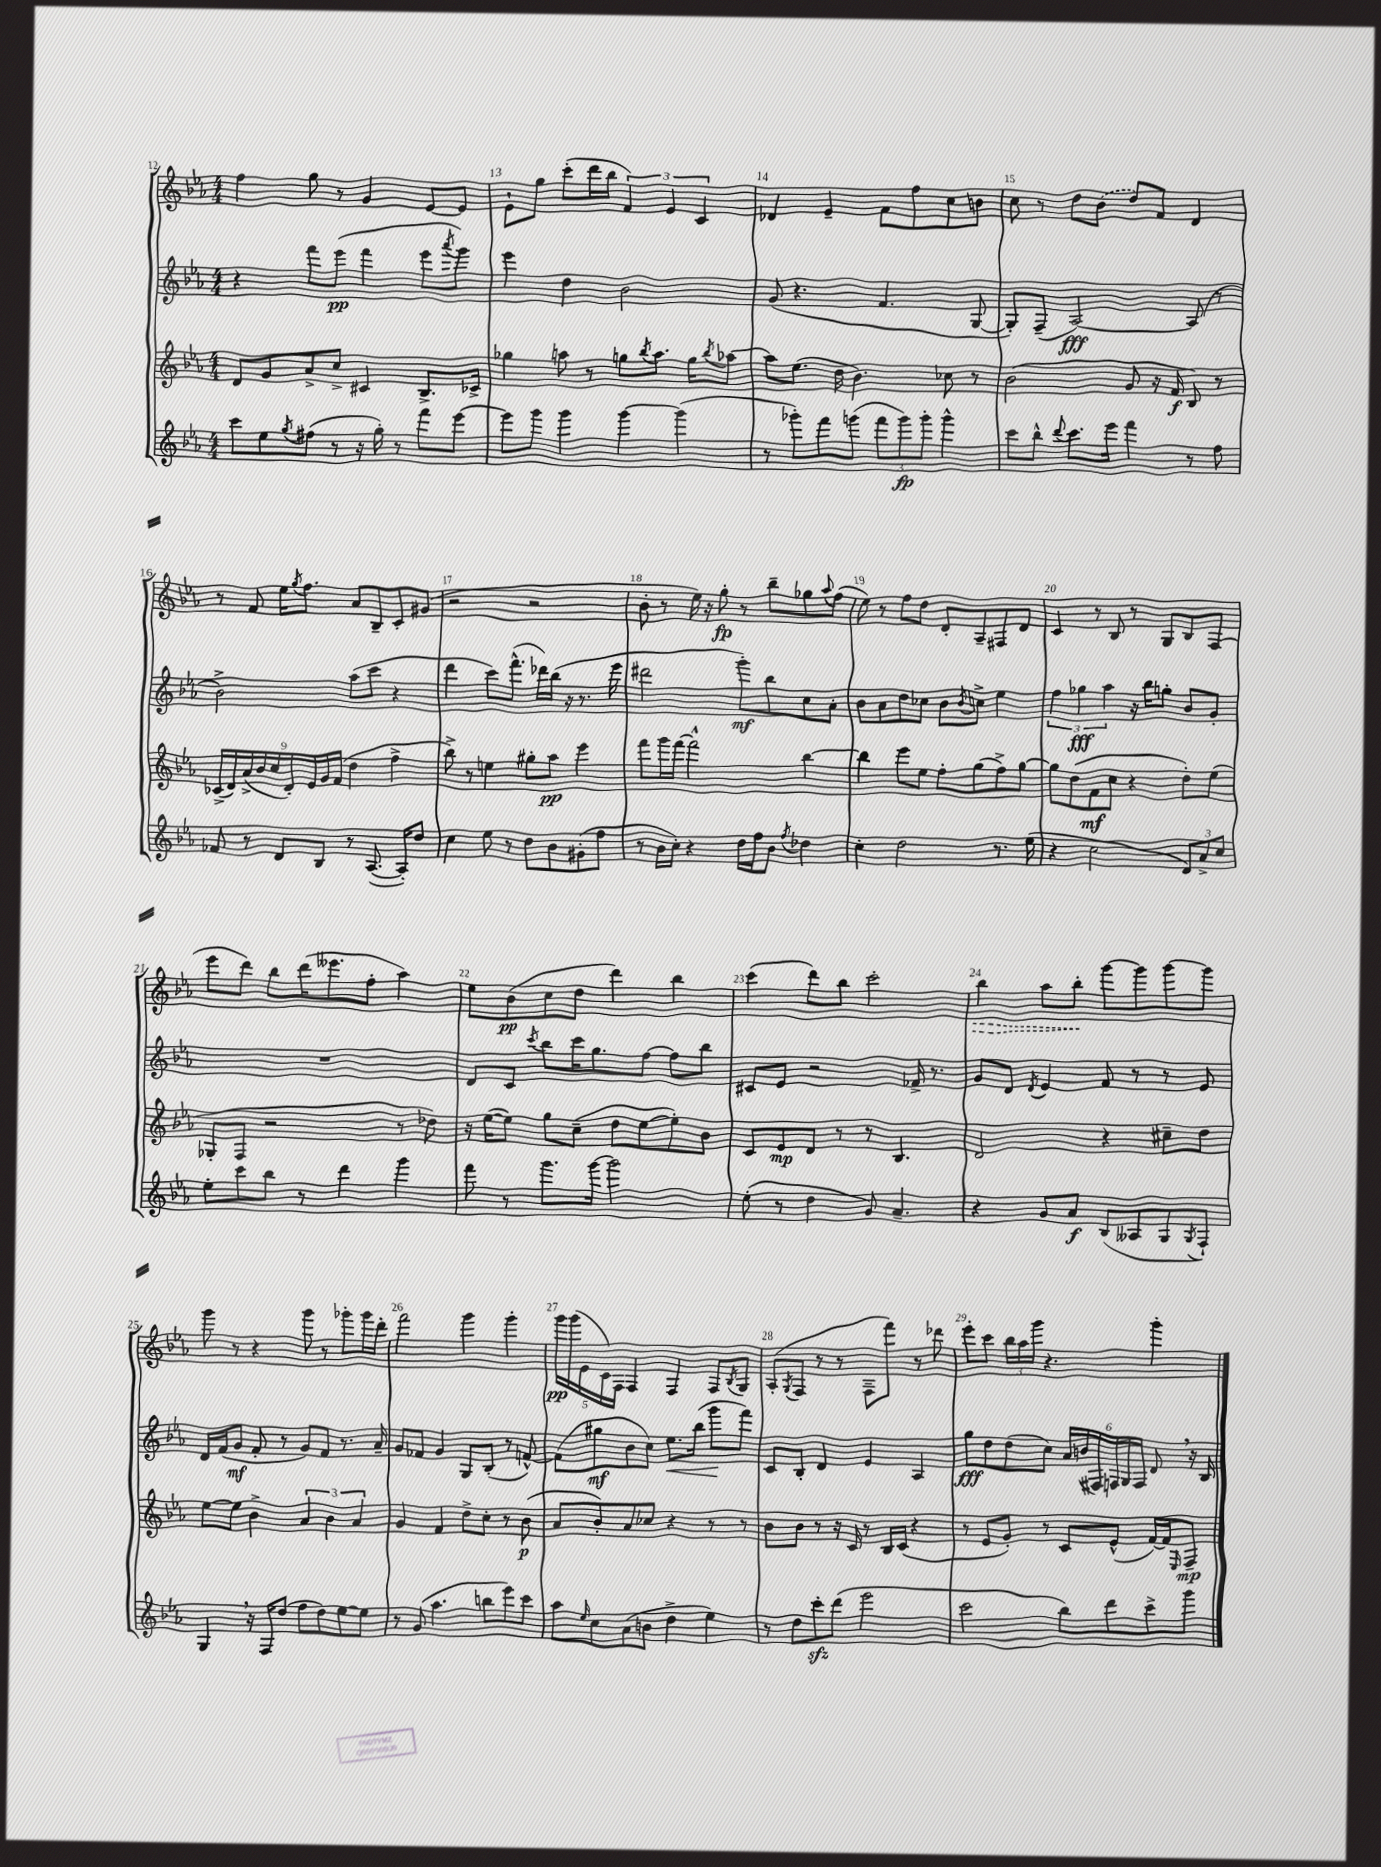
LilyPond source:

<<
\new StaffGroup <<
\new Staff = "s0" {
    \clef treble \key ees \major \numericTimeSignature \time 4/4
    f''4 g''8 r8 g'4 ees'8~ ees'8 |
    ees'8-! g''8 c'''8-.( d'''16 bes''16 \tuplet 3/2 { f'4) ees'4 c'4 } |
    des'4 ees'4-- f'8 f''8 c''8 b'8 |
    c''8 r8 d''8 \once \slurDashed bes'8( d''8) f'8 d'4 |
    r8 f'8 ees''16 \acciaccatura { g''8 } f''8. aes'8 bes8-- c'8-. gis'8( |
    r2 r2 |
    bes'8-. r8 ees''16) r16 g''8-.\fp r8 bes''8-- ges''8 \appoggiatura { aes''8 } f''8( |
    ees''8) r8 f''8 d''8 d'8-. aes8-- fis8 d'8 |
    c'4 r8 bes8 r8 g8 bes8 f8( |
    ees'''8 d'''8) bes''8 d'''16( eeses'''8. f''8-. aes''4) |
    ees''8 bes'8\pp( c''8 d''8 d'''4) bes''4 |
    c'''4( d'''8) bes''8 c'''2-. |
    \once \override Hairpin.style = #'dashed-line bes''4\> aes''8 bes''8-.\! g'''8~ g'''8 g'''8~ g'''8 |
    g'''8 r8 r4 g'''8 r8 ges'''8-. ges'''16 d'''16-. |
    f'''2 g'''4 g'''4-. |
    \tuplet 5/4 { g'''16\pp g'''16( ees'16 c'16) f16 } f4 f4 f8 \acciaccatura { bes8 } g8 |
    aes8-.( \acciaccatura { g8 } f8 r8 r8 f8-- f'''8) r8 des'''8 |
    ees'''8-. c'''8 \tuplet 3/2 { bes''16 aes''16 g'''16 } r4. g'''4-. \bar "|." |
}
\new Staff = "s1" {
    \clef treble \key ees \major \numericTimeSignature \time 4/4
    r4 f'''8 ees'''8\pp( f'''4 ees'''8 \acciaccatura { aes'''8 } g'''8) |
    ees'''4 d''4 bes'2 |
    g'8( r4. f'4. g8~ |
    g8-.) f8--( aes2~\fff) aes8( r8 |
    bes'2->) aes''8( c'''8 r4 |
    d'''4 c'''8) f'''8.-^( des'''16) bes''16( r16 r8. ees'''16 |
    dis'''2 g'''8-.\mf) bes''8 c''8 aes'8-. |
    bes'8 aes'8 d''8 ces''8 bes'8 \acciaccatura { bes'8 } c''8-> ees''4 |
    \tuplet 3/2 { f''4 ges''4\fff aes''4 } r16 bes''16 g''8-. bes'8 g'8-. |
    R1 |
    d'8 c'8 \acciaccatura { c'''8 } bes''8 c'''16 g''8. f''8~ f''8 bes''8 |
    cis'8 ees'8 r2 fes'16-> r8. |
    g'8 d'8 \acciaccatura { d'8 } ees'4 f'8 r8 r8 ees'8 |
    d'16 f'16( g'8\mf f'8-. r8 g'8) f'8 r8. aes'16-- |
    g'8 fes'8 g'4 g8 bes8-.( r8 f'8~-^) |
    f'8( gis''8\mf bes'8 c''8) ees''8.\< bes''16( g'''8\! f'''8) |
    c'8 bes8-. d'4 ees'4 aes4 |
    g''8\fff d''8 d''8( c''8) \tuplet 6/4 { aes'16 b'16( fis16) f16 g16 f16 } d'8 \breathe r16 bes16 \bar "|." |
}
\new Staff = "s2" {
    \clef treble \key ees \major \numericTimeSignature \time 4/4
    d'8 g'8 aes'8-> c''8-> cis'4 bes8.-> ces'16-> |
    ges''4 a''8 r8 g''8 \acciaccatura { bes''8 } a''8. g''16 \acciaccatura { bes''8 } aes''8~ |
    aes''8 ees''8.( d''16 bes'4.) ces''8 r8 |
    bes'2( g'8 r16 f'16\f bes8) r8 |
    \tuplet 9/8 { ces'16->( d'16) aes'16->( bes'16 c''16 d'16-.) ees'16 g'16 f'16( } d''4 f''4-> |
    bes''8->) r8 e''4 gis''8-. aes''8\pp ees'''4 |
    f'''8 g'''16 f'''16~ f'''2-^ bes''4~ |
    bes''4 ees'''8 ees''8 f''8-. g''8( f''8->) g''8~ |
    g''8 d''8( f'8\mf c''8 r4 d''8-.) ees''8( |
    ges8-. f8 r2 r8 des''8) |
    r16 ees''16~( ees''8) g''8 c''8--( d''8 ees''8~ ees''8-.) bes'8 |
    c'8 ees'8\mp d'8 r8 r8 bes4. |
    d'2 r4 cis''8-- d''8 |
    ees''8~ ees''8 bes'4-> \tuplet 3/2 { aes'4 bes'4 aes'4 } |
    g'4 f'4 d''8-> c''8-. r8 bes'8\p( |
    aes'8 bes'8-.) aes'8 ces''8 r4 r8 r8 |
    bes'8 bes'8 r8 r16 c'16 r8 bes16 c'16( r4 |
    r8 ees'8 g'8-.) r8 c'8 ees'8-^( f'16~) f'16 \grace { ees16 } f8--\mp \bar "|." |
}
\new Staff = "s3" {
    \clef treble \key ees \major \numericTimeSignature \time 4/4
    c'''8 ees''8 \acciaccatura { g''8 } fis''8( r8 r16 g''16-.) r8 f'''8 ees'''8~ |
    ees'''8 g'''8 g'''4 g'''4~ g'''4( |
    r8 ges'''8-.) f'''8 g'''8( \tuplet 3/2 { f'''8 g'''8\fp) g'''8-. } g'''4-^ |
    c'''8 bes''8-^ \appoggiatura { d'''8 } c'''8. ees'''16 f'''4 r8 f''8 |
    fes'8 r8 d'8 bes8 r8 aes8.~( aes16-.) d''8 |
    c''4 ees''8 r8 d''8 bes'8 gis'8-.( f''8 |
    r8 bes'16 c''16-.) r4 d''16 f''16 bes'8 \acciaccatura { f''8 } des''4 |
    c''4-. d''2 r8. ees''16( |
    r4 c''2 \tuplet 3/2 { d'8) aes'8-> c''8 } |
    ees''8-. c'''8 bes''8 r8 d'''4 g'''4 |
    f'''8 r8 g'''8. g'''16~ g'''2 |
    ees''8-.( r8 d''4 g'8) aes'4.-- |
    r4 g'8 aes'8\f bes8( aeses8 g8 \acciaccatura { g8 } f8-!) |
    g4 \breathe r16 f16 d''8( f''8 d''8) ees''8~ ees''8 |
    r8 g'8( aes''4. b''8 ees'''8) c'''8 |
    aes''8 \grace { ees''16 } c''8 aes'8( b'8 d''4-> ees''4) |
    r8 d''8 c'''8-.\sfz d'''8( ees'''2 |
    c'''2 bes''8) d'''8 c'''8-> g'''8 \bar "|." |
}
>>
>>
\layout { \context { \Score currentBarNumber = #12 \override BarNumber.break-visibility = ##(#f #t #t) barNumberVisibility = #all-bar-numbers-visible } }
